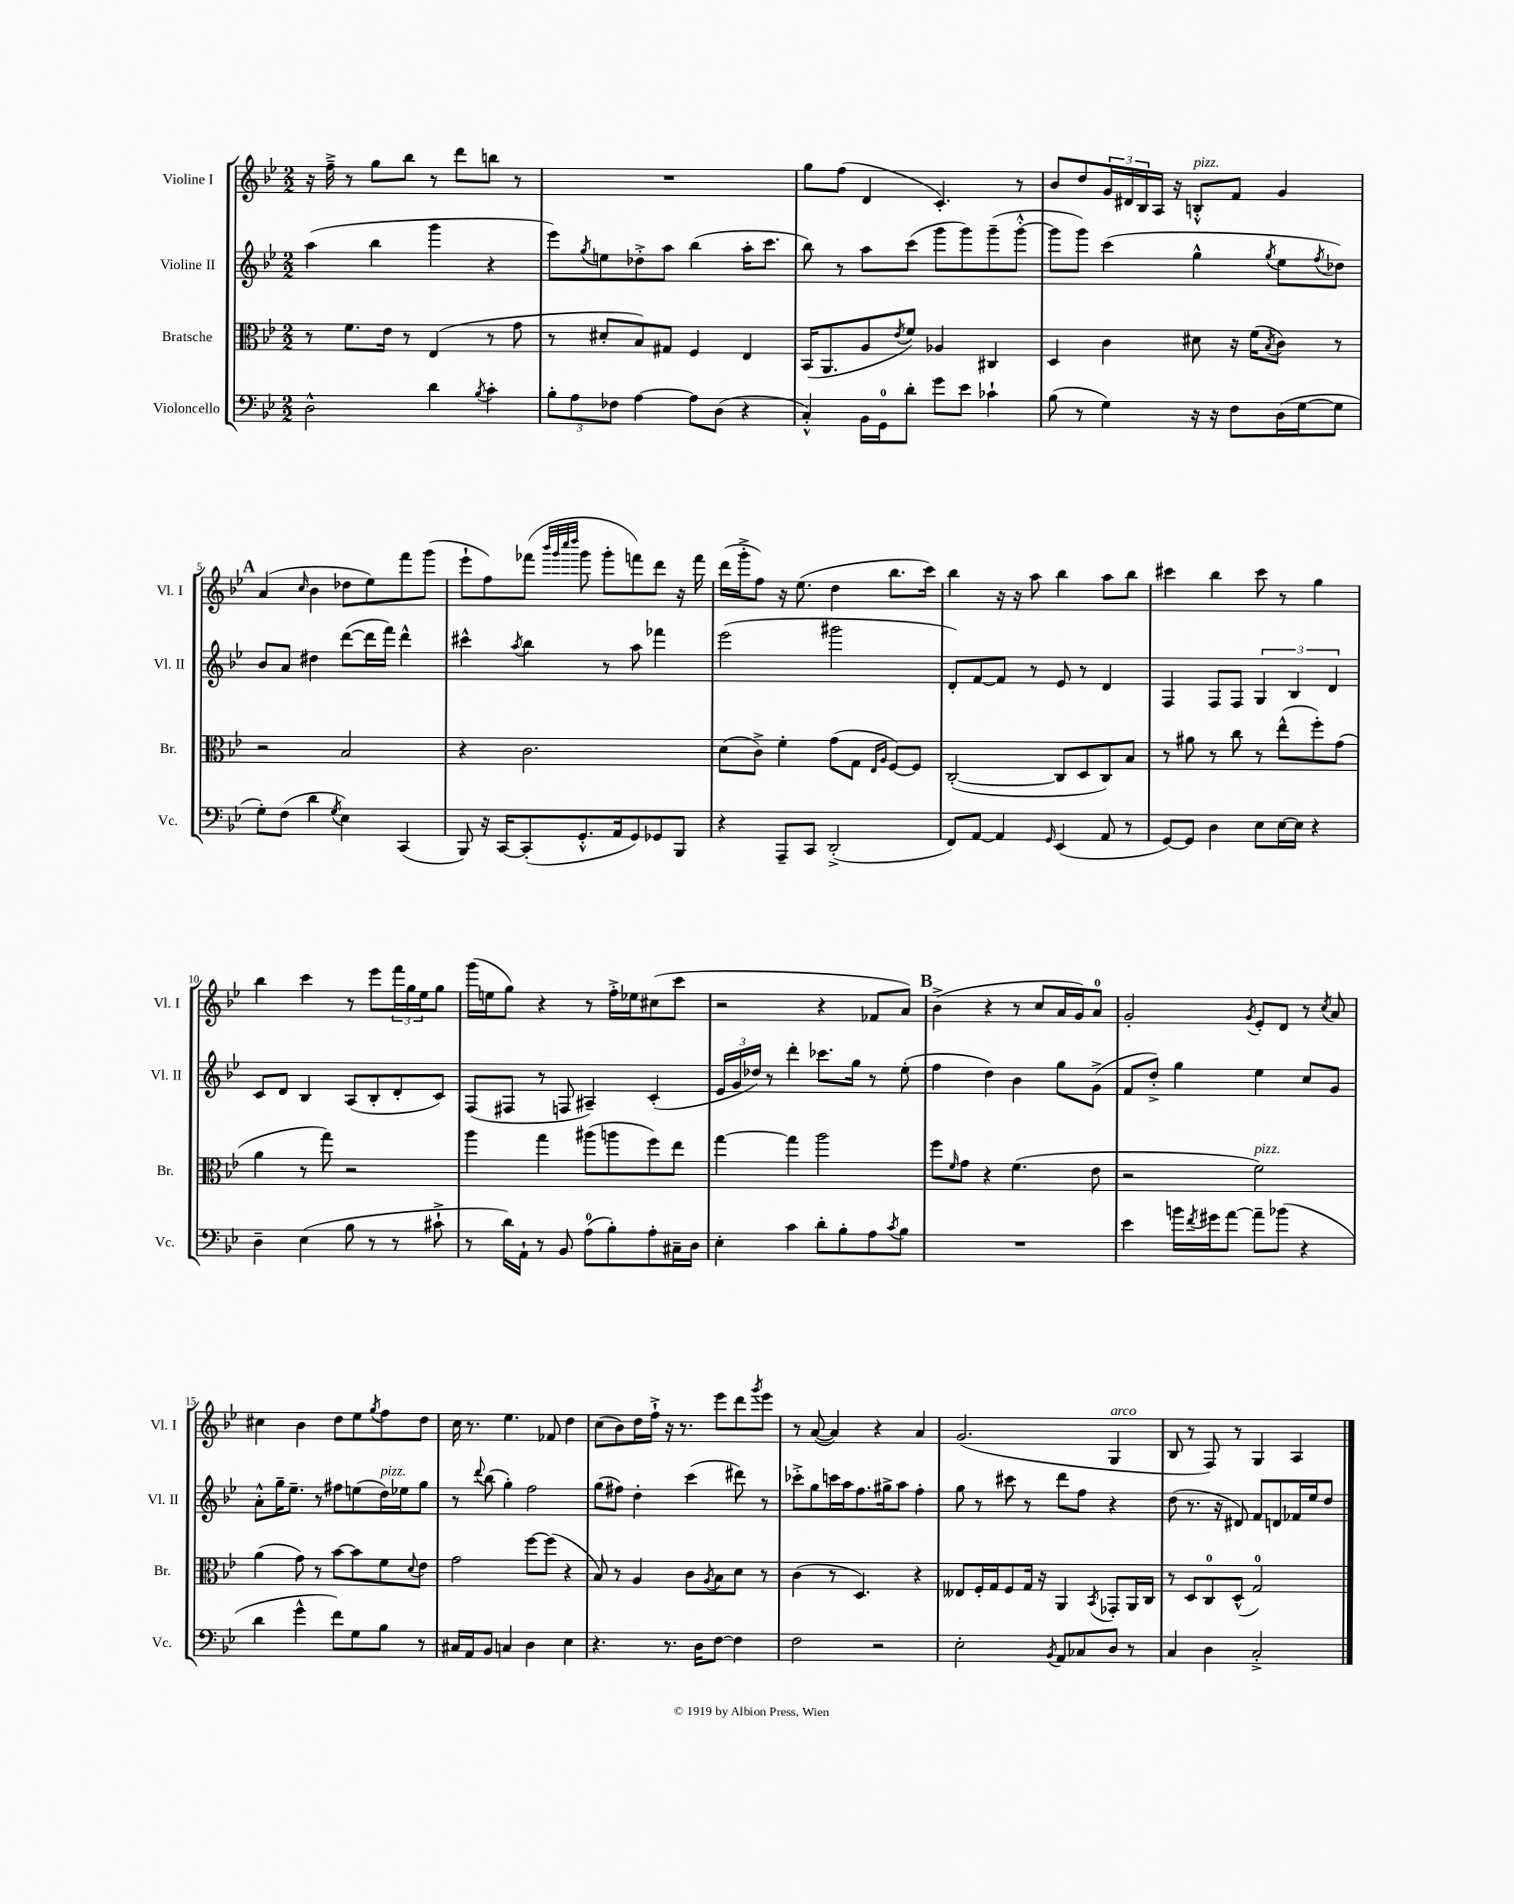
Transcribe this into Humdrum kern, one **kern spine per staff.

**kern	**kern	**kern	**kern
*staff4	*staff3	*staff2	*staff1
*clefF4	*clefC3	*clefG2	*clefG2
*k[b-e-]	*k[b-e-]	*k[b-e-]	*k[b-e-]
*M2/2	*M2/2	*M2/2	*M2/2
2D^^	8r	(4aa	16r
.	.	.	16ff~^
.	8.f	.	8r
.	.	4bb-	8gg
.	16e-	.	.
.	8r	.	8bb-
4d	(4E-	4ggg	8r
.	.	.	8ddd
8qB-	.	.	.
4c'	8r	4r	8bb
.	8g	.	8r
=	=	=	=
12B-'	8r	8eee-)	1r
12A	.	.	.
.	.	8qgg	.
.	8d#'	8ee	.
12F-	.	.	.
[4A	8B-)	8dd-'^	.
.	8G#	8aa	.
8A]	4F	(4bb-	.
(8D	.	.	.
4r	4E-	16aa'	.
.	.	8.ccc	.
=	=	=	=
4C'^^)	(16BB-	8bb-)	8gg
.	8.AA	.	.
.	.	8r	(8ff
16BB-	8A	8aa	4d
16GG	.	.	.
.	8qe-	.	.
8d'	8f)	(8ccc	.
8g	4A-	8ggg	4.c')
8e-	.	8ggg)	.
4c-`	4C#	(8ggg~	.
.	.	[8ggg'^^	8r
=	=	=	=
(8B-	4D	8ggg]	8b-
8r	.	8ggg)	8dd
4G)	4c	(4ccc	24g
.	.	.	24d#
.	.	.	24B-
.	.	.	16A
.	.	.	16r
16r	8d#	4gg^^	8B'^^
16r	.	.	.
8F	16r	.	8f
.	(16f	.	.
.	8qB-	8qgg	.
(16D	8c)	8ee-	4g
[16G	.	.	.
.	.	8qff	.
8G]	8r	8dd-)	.
=	=	=	=
8G')	2r	8b-	(4a
(8F	.	8a	.
.	.	.	16qqcc
4d	.	4dd#	4b-
8qG	.	.	.
4E-)	2B-	([8ddd	8dd-
.	.	16ddd]	8ee-)
.	.	16fff)	.
(4CC	.	4ddd^^	8fff
.	.	.	(8ggg
=	=	=	=
8BBB-)	4r	4ccc#^^	8eee-`
16r	.	.	8ff)
[16CC	.	.	.
.	.	8qaa	.
(8CC']	2.c	4bb-	(8fff-
.	.	.	32qqbbb-
.	.	.	32qqggg
.	.	.	32qqcccc
.	.	.	32qqdddd
8.GG'^^	.	.	8ggg
.	.	8r	8ggg'
16AA	.	.	.
8GG)	.	8aa	8fff)
8GG-	.	4fff-	8ddd
8BBB-	.	.	16r
.	.	.	16fff
=	=	=	=
4r	(8d	(2eee-	(16ddd
.	.	.	16ggg'^
.	8c^)	.	8ff)
8AAA~	4f'	.	16r
.	.	.	(8.ee-
8CC	.	.	.
(2DD'^	(8g	2ggg#	4dd
.	8G	.	.
.	16qqE-	.	.
.	16qqA	.	.
.	[8F)	.	8.bb-
.	8F]	.	.
.	.	.	16ccc)
=	=	=	=
8FF)	([2C'	8d')	4bb-
[8AA	.	[8f	.
4AA]	.	8f]	16r
.	.	.	16r
.	.	8r	8aa
16qqGG	.	.	.
(4EE-	8C]	8e-	4bb-
.	8D	8r	.
8AA	8C)	4d	8aa
8r	8B-	.	8bb-
=	=	=	=
[8GG)	8r	4F	4ccc#
8GG]	8a#	.	.
4D	8r	8F	4bb-
.	8cc	8F	.
8E-	8r	6G	8ccc#
[16E-	(8ee-^^	.	8r
.	.	6B-	.
16E-]	.	.	.
4r	8ff')	.	4gg
.	.	6d	.
.	(8g	.	.
=	=	=	=
4D~	4a	8c	4bb-
.	.	8d	.
(4E-	8r	4B-	4ccc
.	8gg)	.	.
8B-	2r	(8A	8r
8r	.	8B-'	8eee-
8r	.	8d'	24fff
.	.	.	24gg
.	.	.	24ee-
8c#`^	.	8c)	8gg
=	=	=	=
8r	4aa	(8F	(16ggg
.	.	.	16ee
16d)	.	8F#	8gg)
16AA`	.	.	.
8r	4gg	8r	4r
8BB-	.	8F	.
(8A	(8aa#	4A#~)	8r
8B-')	8aa	.	16ff'^
.	.	.	16ee-
8A'	8ff)	(4c'	(8cc#
16C#~	8ee-	.	8ccc
16D	.	.	.
=	=	=	=
4E-'	[4gg	24e-	2r
.	.	24g	.
.	.	24dd-)	.
.	.	8r	.
4c	4gg]	4ddd'	.
8d'	2aa	8.ccc-	4r
8B-'	.	.	.
.	.	16gg	.
8A	.	8r	8f-
8qc	.	.	.
8B-	.	(8ee-'	8a)
=	=	=	=
1r	8ff	4ff	(4b-^
.	16qqf	.	.
.	8g	.	.
.	4r	4dd)	4r
.	(4.f	4b-	8r
.	.	.	8cc
.	.	8gg	16a
.	.	.	16g)
.	8e-	(8g^	8a
=	=	=	=
4e-	2r	8f	2g'
.	.	8dd'^)	.
16b	.	4gg	.
8qf	.	.	.
16g#	.	.	.
[8a	.	.	.
.	.	.	8qg
8a~]	2f)	4ee-	8e-'
(8b-	.	.	8d
4r	.	8cc	8r
.	.	.	8qcc
.	.	8g	8a
=	=	=	=
4d	(4a	8a'^^	4cc#
.	.	16gg~	.
.	.	8.ee-~	.
4g^^	8g)	.	4b-
.	8r	8r	.
8f)	[8b-	8ff#	8dd
8G	8b-]	(8ee	8ee-
.	.	.	8qgg
8B-	8f	16dd)	8ff
.	.	16ee-	.
.	8qqd	.	.
8r	8e-	8gg	8dd
=	=	=	=
16C#	2g	8r	16cc
16AA	.	.	8.r
.	.	8qqddd	.
8BB-	.	(8bb-	.
4C	.	4gg')	4.ee-
4D	[8ff	2ff	.
.	(8ff]	.	8f-
4E-	4r	.	4dd
=	=	=	=
4.r	8B-)	(8gg	(8cc
.	8r	8ff#)	8b-)
.	4A	4dd'	16dd
.	.	.	16ff`^
8.r	.	.	16r
.	.	.	8.r
.	8c	(4ccc	.
16D	.	.	.
.	8qA	.	.
[8F	8B-	.	8eee-
4F]	8d	8ddd#)	8ddd
.	.	.	8qggg
.	8r	8r	8eee-
=	=	=	=
2F	(4c	8ccc-'^	8r
.	.	8gg	([8a
.	8r	16ccc	4a])
.	.	16aa	.
.	4.D)	8.ff	.
2r	.	.	4r
.	.	16gg#^	.
.	.	8aa	.
.	4r	4ff'	4a
=	=	=	=
2E-'	8E--	8gg	(2.g
.	16F'	8r	.
.	16G	.	.
.	8F	8ccc#	.
.	16G	8r	.
.	16r	.	.
8qBB-	.	.	.
8AA	4AA	8ddd	.
8C-	.	8ff	.
.	8qBB-	.	.
8D	8GG-'	4r	4G
8r	16AA	.	.
.	16C	.	.
=	=	=	=
4C	8r	(8dd	8B-
.	8D	8.r	8r
4D	8C	.	8F)
.	.	16r	.
.	(8D^^	8d#)	8r
2C'^	2G)	8f	4G
.	.	8d	.
.	.	16f-	4A
.	.	16ee-	.
.	.	8dd	.
==	==	==	==
*-	*-	*-	*-
